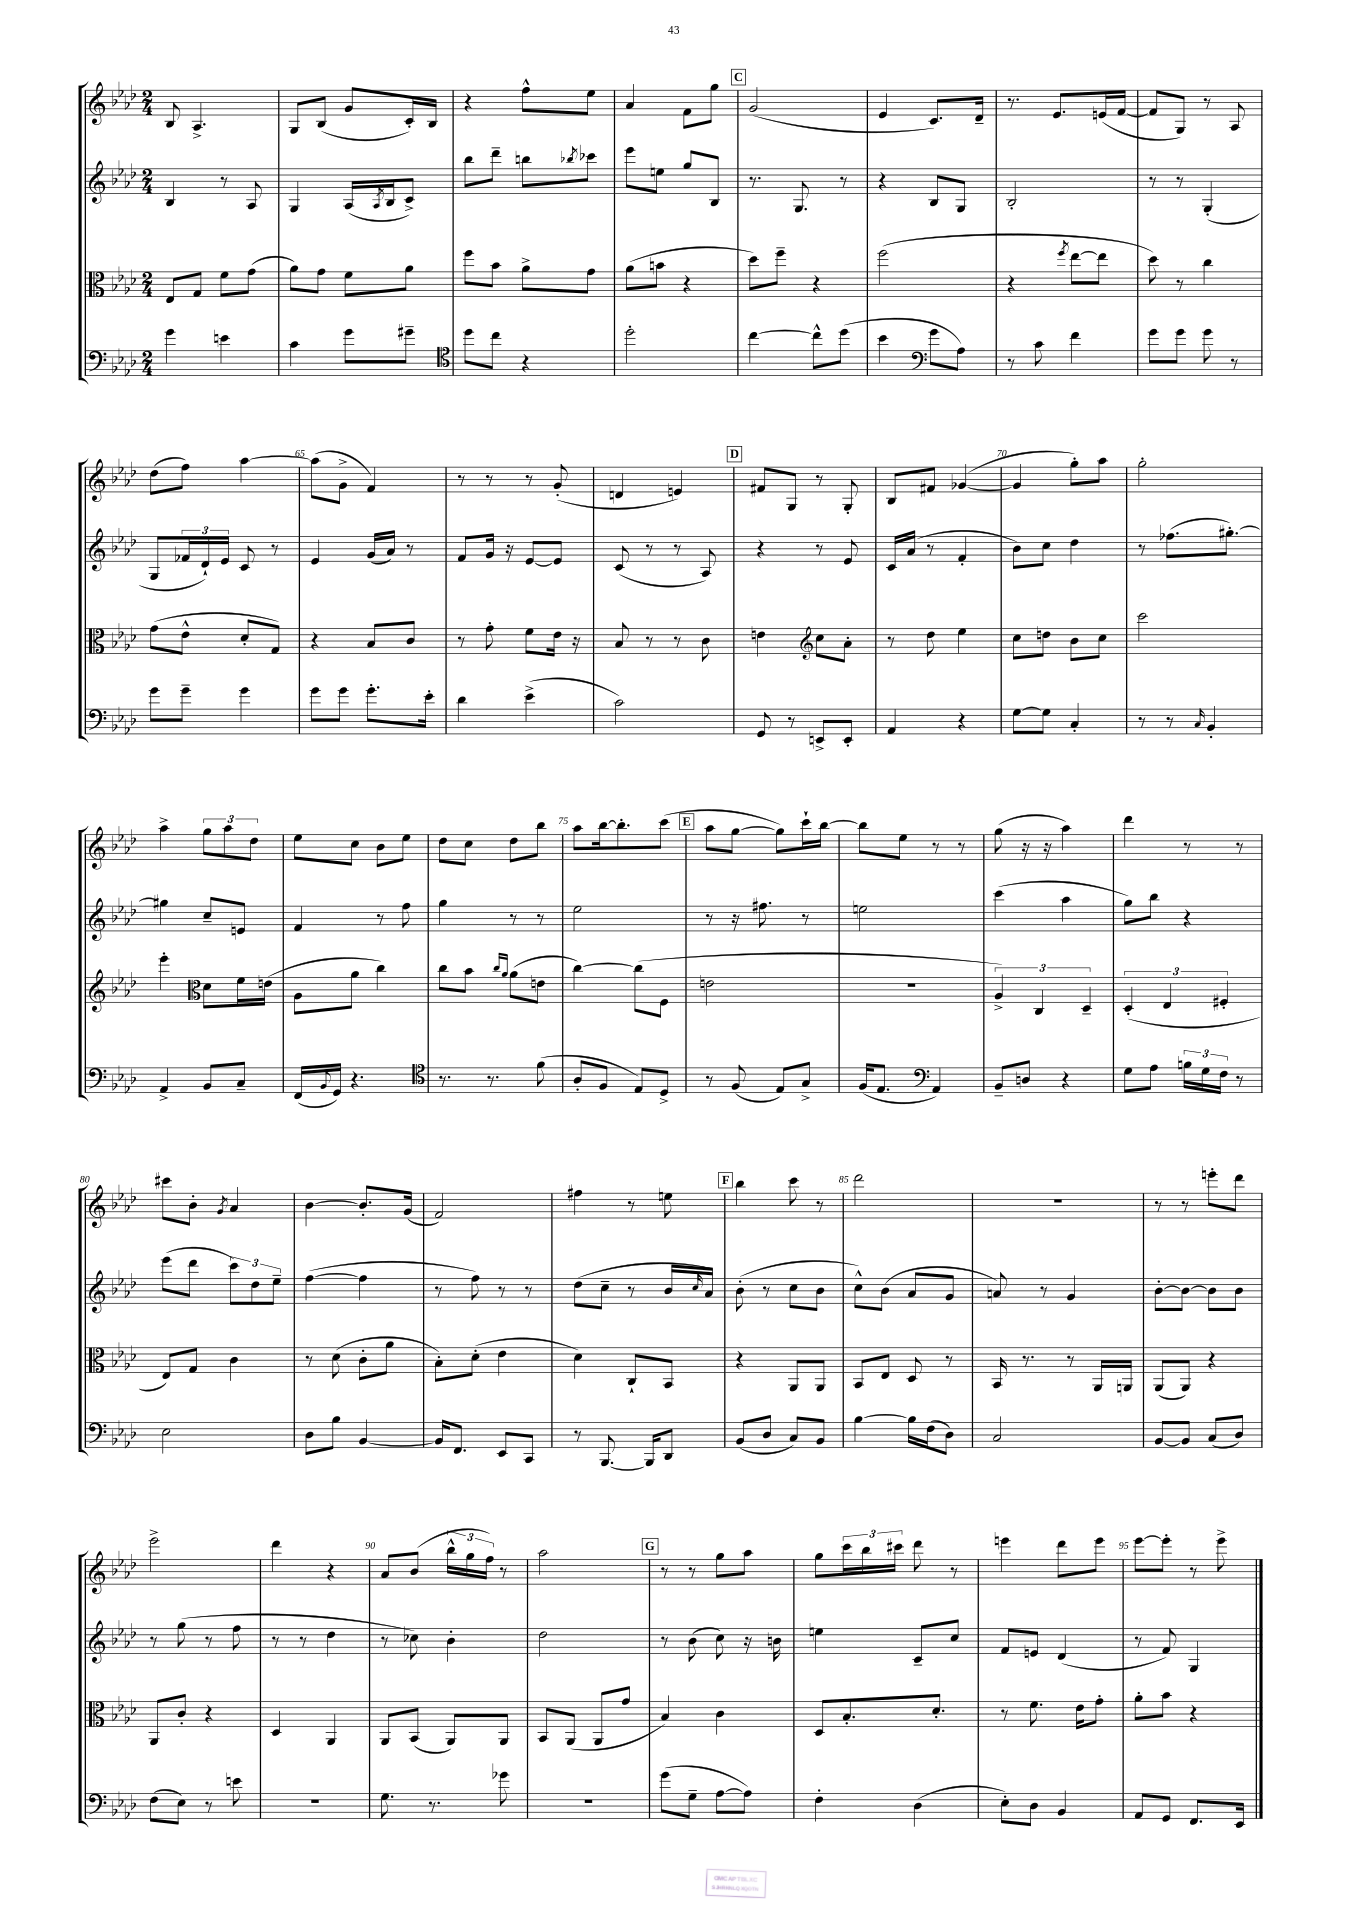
<<
\new StaffGroup <<
\new Staff = "s0" {
    \clef treble \key aes \major \numericTimeSignature \time 2/4
    bes8 aes4.-> |
    g8 bes8( g'8 c'16-.) bes16 |
    r4 f''8-^ ees''8 |
    aes'4 f'8 g''8 |
    \mark \markup { \box "C" } g'2( |
    ees'4 c'8.) des'16-- |
    r8. ees'8. e'16( f'16~ |
    f'8 g8) r8 aes8 |
    des''8( f''8) aes''4~ |
    aes''8( g'8-> f'4) |
    r8 r8 r8 g'8-.( |
    d'4 e'4) |
    \mark \markup { \box "D" } fis'8 g8 r8 g8-. |
    bes8 fis'8 ges'4~( |
    ges'4 g''8-.) aes''8 |
    g''2-. |
    aes''4-> \tuplet 3/2 { g''8 aes''8 des''8 } |
    ees''8 c''8 bes'8 ees''8 |
    des''8 c''8 des''8 bes''8 |
    aes''8 bes''16~ bes''8.-. c'''8( |
    \mark \markup { \box "E" } aes''8 g''8~ g''8) c'''16-! bes''16~ |
    bes''8 ees''8 r8 r8 |
    g''8( r16 r16 aes''4) |
    des'''4 r8 r8 |
    cis'''8 bes'8-. \acciaccatura { g'8 } aes'4 |
    bes'4~ bes'8.-. g'16( |
    f'2) |
    fis''4 r8 e''8 |
    \mark \markup { \box "F" } bes''4 c'''8 r8 |
    des'''2 |
    r2 |
    r8 r8 e'''8-. des'''8 |
    ees'''2-> |
    des'''4 r4 |
    aes'8 bes'8( \tuplet 3/2 { bes''16-^ g''16 f''16) } r8 |
    aes''2 |
    \mark \markup { \box "G" } r8 r8 g''8 aes''8 |
    g''8 \tuplet 3/2 { c'''16 bes''16 cis'''16 } des'''8 r8 |
    e'''4 des'''8 e'''8 |
    ees'''8~ ees'''8-. r8 ees'''8-> \bar "|." |
}
\new Staff = "s1" {
    \clef treble \key aes \major \numericTimeSignature \time 2/4
    bes4 r8 aes8 |
    g4 aes16( \acciaccatura { aes8 } bes16 c'8->) |
    bes''8 des'''8-- b''8 \acciaccatura { bes''8 } ces'''8 |
    ees'''8 e''8 g''8 bes8 |
    \mark \markup { \box "C" } r8. g8. r8 |
    r4 bes8 g8 |
    bes2-. |
    r8 r8 g4-.( |
    g8 \tuplet 3/2 { fes'16 des'16-!) ees'16 } c'8 r8 |
    ees'4 g'16( aes'16) r8 |
    f'8 g'16 r16 ees'8~ ees'8 |
    c'8( r8 r8 aes8) |
    \mark \markup { \box "D" } r4 r8 ees'8 |
    c'16 aes'16( r8 f'4-. |
    bes'8) c''8 des''4 |
    r8 fes''8.( gis''8.~-.) |
    gis''4 c''8-- e'8 |
    f'4 r8 f''8 |
    g''4 r8 r8 |
    ees''2 |
    \mark \markup { \box "E" } r8 r16 fis''8. r8 |
    e''2 |
    c'''4( aes''4 |
    g''8) bes''8 r4 |
    ees'''8( des'''8 \tuplet 3/2 { c'''8) des''8 ees''8-- } |
    f''4~( f''4 |
    r8 f''8) r8 r8 |
    des''8( c''8-- r8 bes'16 \grace { c''16 } aes'16) |
    \mark \markup { \box "F" } bes'8-.( r8 c''8 bes'8 |
    c''8-^) bes'8( aes'8 g'8 |
    a'8) r8 g'4 |
    bes'8~-. bes'8~ bes'8 bes'8 |
    r8 g''8( r8 f''8 |
    r8 r8 des''4 |
    r8 ces''8) bes'4-. |
    des''2 |
    \mark \markup { \box "G" } r8 bes'8( c''8) r16 b'16 |
    e''4 c'8-- c''8 |
    f'8 e'8 des'4( |
    r8 f'8) g4 \bar "|." |
}
\new Staff = "s2" {
    \clef alto \key aes \major \numericTimeSignature \time 2/4
    ees8 g8 f'8 g'8( |
    aes'8) g'8 f'8 aes'8 |
    f''8 bes'8 aes'8-> g'8 |
    aes'8( b'8 r4 |
    \mark \markup { \box "C" } des''8) f''8-- r4 |
    f''2( |
    r4 \acciaccatura { f''8 } ees''8~ ees''8 |
    des''8) r8 c''4 |
    g'8( ees'8-^ des'8-. g8) |
    r4 bes8 c'8 |
    r8 g'8-. f'8 ees'16 r16 |
    bes8 r8 r8 c'8 |
    \mark \markup { \box "D" } e'4 \clef treble c''8 aes'8-. |
    r8 des''8 ees''4 |
    c''8 d''8 bes'8 c''8 |
    c'''2 |
    ees'''4-. \clef alto des'8 f'16 e'16( |
    aes8 aes'8 c''4) |
    c''8 bes'8 \grace { c''16 aes'16 } aes'8( e'8 |
    c''4~) c''8( f8 |
    \mark \markup { \box "E" } e'2 |
    R2 |
    \tuplet 3/2 { aes4->) c4 des4-- } |
    \tuplet 3/2 { des4-.( ees4 fis4-. } |
    ees8) g8 c'4 |
    r8 des'8( c'8-. aes'8 |
    bes8-.) des'8-.( ees'4 |
    des'4) c8-! bes,8 |
    \mark \markup { \box "F" } r4 aes,8 aes,8 |
    bes,8 ees8 des8 r8 |
    bes,16 r8. r8 aes,16 a,16 |
    aes,8( aes,8) r4 |
    aes,8 c'8-. r4 |
    des4 aes,4 |
    aes,8 bes,8( aes,8) aes,8 |
    bes,8 aes,8( aes,8 g'8 |
    \mark \markup { \box "G" } bes4) c'4 |
    des8 bes8.-. des'8.-. |
    r8 f'8. ees'16 g'8-. |
    aes'8-. bes'8 r4 \bar "|." |
}
\new Staff = "s3" {
    \clef bass \key aes \major \numericTimeSignature \time 2/4
    g'4 e'4 |
    c'4 g'8 gis'8-- |
    \clef tenor des''8 c''8 r4 |
    des''2-. |
    \mark \markup { \box "C" } c''4~ c''8-^ des''8( |
    bes'4 \clef bass g'8 aes8) |
    r8 c'8 f'4 |
    g'8 g'8 g'8 r8 |
    g'8 g'8-- g'4 |
    g'8 g'8 g'8.-. ees'16-. |
    des'4 ees'4->( |
    c'2) |
    \mark \markup { \box "D" } g,8 r8 e,8-> e,8-. |
    aes,4 r4 |
    g8~ g8 c4-. |
    r8 r8 \grace { c16 } bes,4-. |
    aes,4-> bes,8 c8-- |
    f,16( \appoggiatura { bes,8 } g,16) r4. |
    \clef tenor r8. r8. f'8( |
    aes8-. f8 ees8) des8-> |
    \mark \markup { \box "E" } r8 f8( ees8) g8-> |
    f16( ees8. \clef bass aes,4) |
    bes,8-- d8 r4 |
    g8 aes8 \tuplet 3/2 { b16 g16 f16 } r8 |
    ees2 |
    des8 bes8 bes,4~ |
    bes,16 f,8. ees,8 c,8 |
    r8 bes,,8.~ bes,,16 des,8 |
    \mark \markup { \box "F" } bes,8( des8 c8) bes,8 |
    bes4~ bes16 f16( des8) |
    c2 |
    bes,8~ bes,8 c8( des8) |
    f8( ees8) r8 e'8 |
    R2 |
    g8. r8. ges'8 |
    r2 |
    \mark \markup { \box "G" } g'8( g8-- aes8~ aes8) |
    f4-. des4( |
    ees8-.) des8 bes,4 |
    aes,8 g,8 f,8. ees,16 \bar "|." |
}
>>
>>
\layout { \context { \Score currentBarNumber = #56 \override BarNumber.break-visibility = ##(#f #t #t) barNumberVisibility = #(every-nth-bar-number-visible 5) } }
